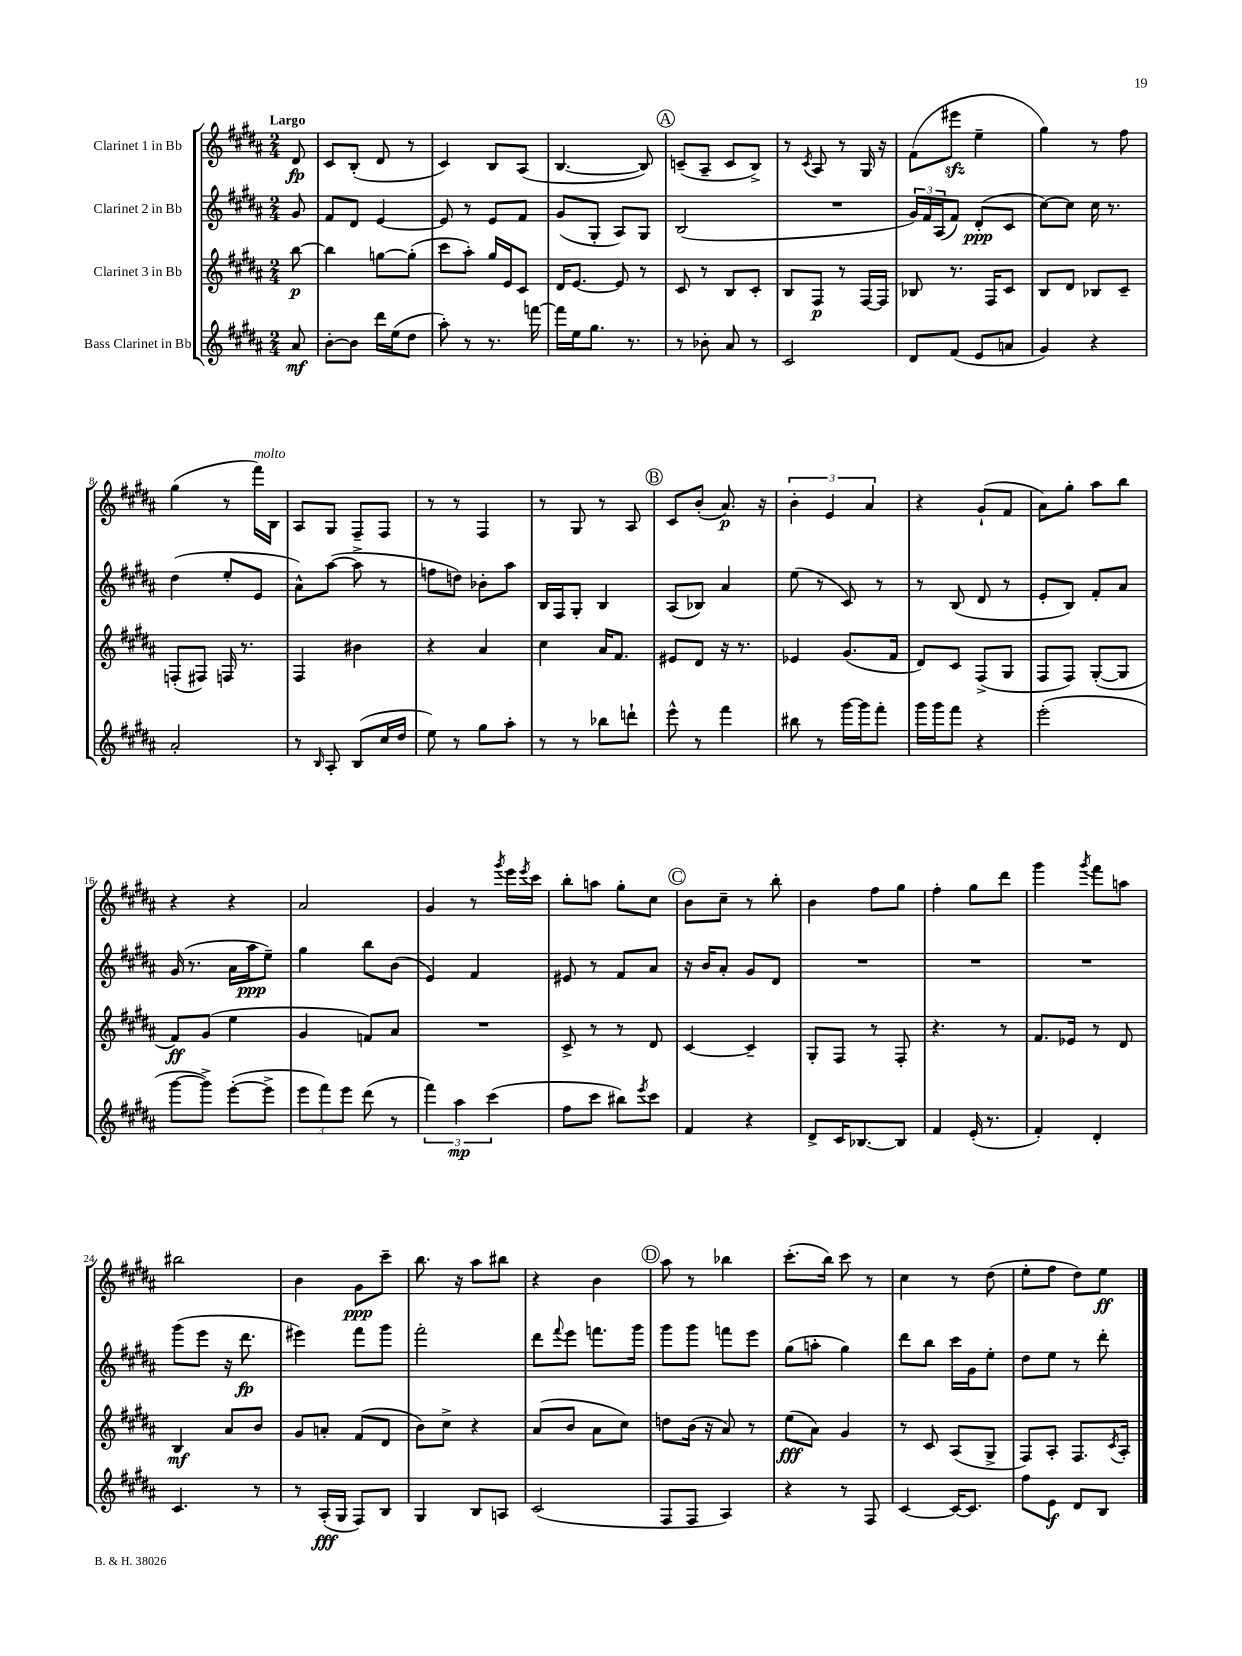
<<
\new StaffGroup <<
\new Staff = "s0" \with { instrumentName = "Clarinet 1 in Bb" } {
    \clef treble \key b \major \numericTimeSignature \time 2/4 \partial 8 \tempo "Largo"
    dis'8\fp |
    cis'8 b8-.( dis'8 r8 |
    cis'4) b8 ais8( |
    b4.~ b8) |
    \mark \markup { \circle "A" } c'8--( ais8-- c'8 b8->) |
    r8 \acciaccatura { cis'8 } ais8 r8 gis16 r16 |
    fis'8( eis'''8\sfz e''4-- |
    gis''4) r8 fis''8 |
    gis''4( r8 fis'''16^\markup { \italic "molto" }) b16 |
    ais8 gis8 fis8-- fis8 |
    r8 r8 fis4 |
    r8 gis8 r8 ais8 |
    \mark \markup { \circle "B" } cis'8 b'8-.( ais'8.\p) r16 |
    \tuplet 3/2 { b'4-. e'4 ais'4 } |
    r4 gis'8-!( fis'8 |
    ais'8) gis''8-. ais''8 b''8 |
    r4 r4 |
    ais'2 |
    gis'4 r8 \acciaccatura { gis'''8 } e'''16 \acciaccatura { e'''8 } cis'''16 |
    b''8-. a''8 gis''8-. cis''8 |
    \mark \markup { \circle "C" } b'8 cis''8-- r8 b''8-. |
    b'4 fis''8 gis''8 |
    fis''4-. gis''8 dis'''8 |
    gis'''4 \acciaccatura { gis'''8 } fis'''8 a''8 |
    bis''2 |
    b'4 gis'8\ppp cis'''8-- |
    b''8. r16 ais''8 bis''8 |
    r4 b'4 |
    \mark \markup { \circle "D" } ais''8 r8 bes''4 |
    cis'''8.-.( b''16) cis'''8 r8 |
    cis''4 r8 dis''8( |
    e''8-. fis''8 dis''8) e''8\ff \bar "|." |
}
\new Staff = "s1" \with { instrumentName = "Clarinet 2 in Bb" } {
    \clef treble \key b \major \numericTimeSignature \time 2/4 \partial 8
    gis'8 |
    fis'8 dis'8 e'4~ |
    e'8 r8 e'8 fis'8 |
    gis'8( gis8-. ais8) gis8 |
    \mark \markup { \circle "A" } b2( |
    R2 |
    \tuplet 3/2 { gis'16) fis'16 ais16( } fis'8) dis'8-.\ppp( cis'8 |
    cis''8~) cis''8 cis''16 r8. |
    dis''4( e''8-. e'8 |
    ais'8-^) ais''8~( ais''8-> r8 |
    f''8 d''8) bes'8-. ais''8 |
    b16 fis16 gis8-. b4 |
    \mark \markup { \circle "B" } ais8( bes8) ais'4 |
    e''8( r8 cis'8) r8 |
    r8 b8( dis'8 r8 |
    e'8-. b8) fis'8-. ais'8 |
    gis'16( r8. ais'16 ais''16\ppp e''8--) |
    gis''4 b''8 b'8( |
    e'4) fis'4 |
    eis'8 r8 fis'8 ais'8 |
    \mark \markup { \circle "C" } r16 b'16 ais'8-. gis'8 dis'8 |
    R2 |
    R2 |
    R2 |
    gis'''8( e'''8 r16 dis'''8.\fp |
    eis'''4) fis'''8 gis'''8 |
    fis'''2-. |
    dis'''8 \appoggiatura { fis'''8 } e'''8 f'''8. gis'''16 |
    \mark \markup { \circle "D" } gis'''8 gis'''8 f'''8 e'''8 |
    gis''8( a''8-. gis''4) |
    dis'''8 b''8 cis'''16 gis'16 e''8-. |
    dis''8 e''8 r8 dis'''8-. \bar "|." |
}
\new Staff = "s2" \with { instrumentName = "Clarinet 3 in Bb" } {
    \clef treble \key b \major \numericTimeSignature \time 2/4 \partial 8
    b''8~\p |
    b''4 g''8~ g''8-.( |
    cis'''8 ais''8-.) gis''16 e'16 cis'8 |
    dis'16 e'8.~ e'8 r8 |
    \mark \markup { \circle "A" } cis'8 r8 b8 cis'8-. |
    b8 fis8\p r8 fis16~ fis16 |
    bes8 r8. fis16 cis'8 |
    b8 dis'8 bes8 cis'8-- |
    f8-.( fis8) f16 r8. |
    fis4 bis'4 |
    r4 ais'4 |
    cis''4 ais'16 fis'8. |
    \mark \markup { \circle "B" } eis'8 dis'8 r16 r8. |
    ees'4 gis'8.( fis'16 |
    dis'8) cis'8 fis8->( gis8 |
    fis8 fis8) gis8~-.( gis8 |
    fis'8\ff) gis'8( e''4 |
    gis'4 f'8) ais'8 |
    R2 |
    cis'8-> r8 r8 dis'8 |
    \mark \markup { \circle "C" } cis'4~ cis'4-- |
    gis8-. fis8 r8 fis8-. |
    r4. r8 |
    fis'8. ees'16 r8 dis'8 |
    b4\mf ais'8 b'8 |
    gis'8 a'8-. fis'8( dis'8 |
    b'8) cis''8-> r4 |
    ais'8( b'8 ais'8 cis''8) |
    \mark \markup { \circle "D" } d''8 b'16( r16 ais'8) r8 |
    e''8\fff( ais'8) gis'4 |
    r8 cis'8 ais8( gis8-> |
    fis8) ais8-. fis8. \acciaccatura { cis'8 } ais16-. \bar "|." |
}
\new Staff = "s3" \with { instrumentName = "Bass Clarinet in Bb" } {
    \clef treble \key b \major \numericTimeSignature \time 2/4 \partial 8
    ais'8\mf |
    b'8~-. b'8 dis'''16 e''16( dis''8 |
    ais''8-.) r8 r8. f'''16~ |
    f'''16 e''16 gis''8. r8. |
    \mark \markup { \circle "A" } r8 bes'8-. ais'8 r8 |
    cis'2 |
    dis'8 fis'8( e'8 a'8 |
    gis'4) r4 |
    ais'2-. |
    r8 \grace { b16 } ais8-. b8( cis''16 dis''16 |
    e''8) r8 gis''8 ais''8-. |
    r8 r8 bes''8 d'''8-! |
    \mark \markup { \circle "B" } e'''8-^ r8 fis'''4 |
    bis''8 r8 gis'''16~ gis'''16 fis'''8-. |
    gis'''16 gis'''16 fis'''8 r4 |
    e'''2-.( |
    gis'''8~ gis'''8->) e'''8~-.( e'''8-> |
    \tuplet 3/2 { e'''8 fis'''8) e'''8 } dis'''8( r8 |
    \tuplet 3/2 { fis'''4) ais''4\mp cis'''4( } |
    fis''8 cis'''8 bis''8) \acciaccatura { e'''8 } cis'''8 |
    \mark \markup { \circle "C" } fis'4 r4 |
    dis'8-> cis'16 bes8.~ bes8 |
    fis'4 e'16-.( r8. |
    fis'4-.) dis'4-. |
    cis'4. r8 |
    r8 ais16-.\fff( gis16 fis8) b8 |
    gis4 b8 a8 |
    cis'2( |
    \mark \markup { \circle "D" } fis8 fis8 ais4) |
    r4 r8 fis8 |
    cis'4~ cis'16~ cis'8. |
    fis''8 e'8\f dis'8 b8 \bar "|." |
}
>>
>>
